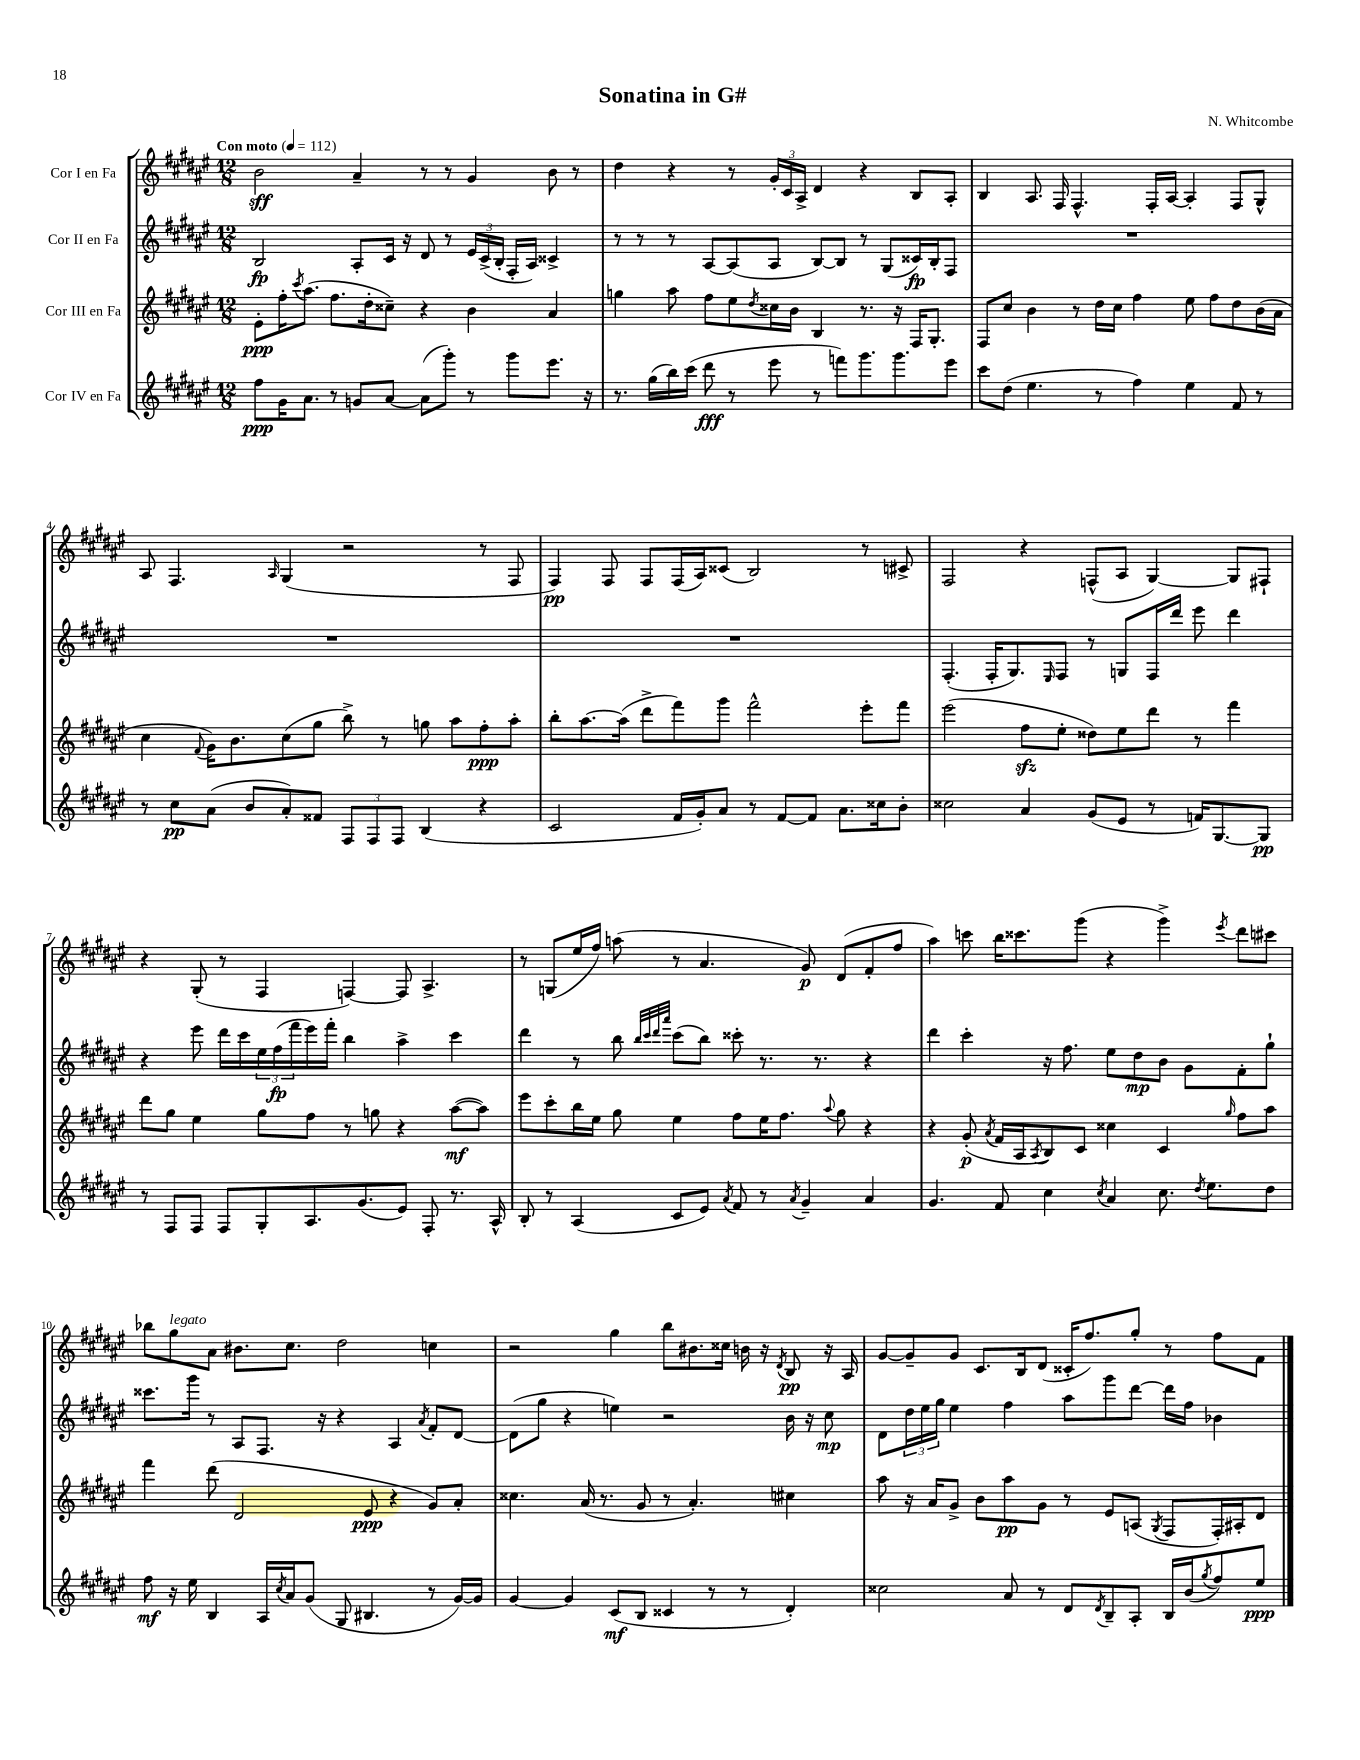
\header { title = "Sonatina in G#" composer = "N. Whitcombe" }
<<
\new StaffGroup <<
\new Staff = "s0" \with { instrumentName = "Cor I en Fa" } {
    \clef treble \key fis \major \numericTimeSignature \time 12/8 \tempo "Con moto" 4 = 112
    b'2\sff ais'4-- r8 r8 gis'4 b'8 r8 |
    dis''4 r4 r8 \tuplet 3/2 { gis'16-. cis'16 ais16-> } dis'4 r4 b8 ais8-. |
    b4 ais8. fis16 fis4.-^ fis16-. ais16~ ais4-. fis8 gis8-^ |
    ais8 fis4. \grace { ais16 } gis4( r2 r8 fis8 |
    fis4\pp) fis8 fis8 fis16( ais16) cisis'8( b2) r8 cis'8-> |
    fis2 r4 f8-^( ais8 gis4~) gis8 fis8-! |
    r4 gis8-.( r8 fis4 f4~) f8 ais4.-> |
    r8 g8( eis''16 fis''16) a''8( r8 ais'4. gis'8\p) dis'8( fis'8-. fis''8 |
    ais''4) c'''8 b''16 cisis'''8. gis'''8( r4 gis'''4->) \acciaccatura { eis'''8 } dis'''8 cis'''8 |
    bes''8 gis''8^\markup { \italic "legato" } ais'8 bis'8. cis''8. dis''2 c''4 |
    r2 gis''4 b''8 bis'8. cisis''16 b'16 r16 \acciaccatura { dis'8 } b8\pp r16 ais16 |
    gis'8~ gis'8-- gis'8 cis'8. b16 dis'8( cisis'16-. fis''8.) gis''8-. r8 fis''8 fis'8 \bar "|." |
}
\new Staff = "s1" \with { instrumentName = "Cor II en Fa" } {
    \clef treble \key fis \major \numericTimeSignature \time 12/8
    b2\fp ais8-. cis'16 r16 dis'8 r8 \tuplet 3/2 { eis'16 cis'16->( b16-. } fis16-. ais16) cisis'4-> |
    r8 r8 r8 ais8~ ais8( ais8 b8~) b8 r8 gis8( cisis'16\fp) b16-. fis8 |
    R1. |
    R1. |
    R1. |
    fis4.-.( fis16-. gis8.) \grace { eis16 } fis8 r8 g8 fis16 dis'''16 eis'''8 dis'''4 |
    r4 eis'''8 dis'''16 cis'''16 \tuplet 3/2 { eis''16 fis''16\fp( fis'''16 } eis'''16) fis'''16-. b''4 ais''4-> cis'''4 |
    dis'''4 r8 b''8 \grace { b''32 cis'''32 dis'''32 ais'''32 } cis'''8( b''8) cisis'''8-. r8. r8. r4 |
    dis'''4 cis'''4-. r16 fis''8. eis''8 dis''8\mp b'8 gis'8 fis'8-. gis''8-! |
    cisis'''8. gis'''16 r8 ais8 fis8. r16 r4 ais4 \acciaccatura { ais'8 } fis'8-. dis'8~ |
    dis'8( gis''8 r4 e''4) r2 b'16 r16 cis''8\mp |
    dis'8 \tuplet 3/2 { dis''16 eis''16 gis''16 } eis''4 fis''4 ais''8 gis'''8 dis'''8~ dis'''16 fis''16 bes'4 \bar "|." |
}
\new Staff = "s2" \with { instrumentName = "Cor III en Fa" } {
    \clef treble \key fis \major \numericTimeSignature \time 12/8
    eis'8-.\ppp fis''16-. \acciaccatura { cis'''8 } ais''8.( fis''8. dis''16-. cisis''8--) r4 b'4 ais'4 |
    g''4 ais''8 fis''8 eis''8 \acciaccatura { dis''8 } cisis''16 b'16 b4 r8. r16 fis16 gis8.-. |
    fis8 cis''8 b'4 r8 dis''16 cis''16 fis''4 eis''8 fis''8 dis''8 b'16( ais'16 |
    cis''4 \appoggiatura { fis'8 } gis'16) b'8. cis''8( gis''8 b''8->) r8 g''8 ais''8 fis''8-.\ppp ais''8-. |
    b''8-. ais''8.~ ais''16( dis'''8-> fis'''8) gis'''8 fis'''2-^ eis'''8-. fis'''8 |
    eis'''2( fis''8\sfz eis''8-. disis''8) eis''8 dis'''8 r8 fis'''4 |
    dis'''8 gis''8 eis''4 gis''8 fis''8 r8 g''8 r4 ais''8~\mf( ais''8) |
    eis'''8 cis'''8-. b''16 eis''16 gis''8 eis''4 fis''8 eis''16 fis''8. \appoggiatura { ais''8 } gis''8 r4 |
    r4 gis'8-.\p( \acciaccatura { ais'8 } fis'16 ais16 \acciaccatura { ais8 } b8) cis'8 cisis''4 cis'4 \grace { gis''16 } fis''8 ais''8 |
    fis'''4 dis'''8( dis'2 eis'8\ppp r4 gis'8) ais'8-. |
    cisis''4. ais'16( r8. gis'8 r8 ais'4.-.) cis''4 |
    ais''8 r16 ais'16 gis'8-> b'8 ais''8\pp gis'8 r8 eis'8 a8( \acciaccatura { gis8 } fis8 fis16-.) ais16-. dis'8 \bar "|." |
}
\new Staff = "s3" \with { instrumentName = "Cor IV en Fa" } {
    \clef treble \key fis \major \numericTimeSignature \time 12/8
    fis''8\ppp gis'16 ais'8. r8 g'8 ais'8~ ais'8( gis'''8-.) r8 gis'''8 eis'''8. r16 |
    r8. gis''16( b''16) cis'''16( dis'''8\fff r8 eis'''8 r8 f'''8) gis'''8. gis'''8. eis'''8 |
    cis'''8 dis''8( eis''4. r8 fis''4) eis''4 fis'8 r8 |
    r8 cis''8\pp ais'8( b'8 ais'8-.) fisis'8 \tuplet 3/2 { fis8 fis8 fis8 } b4( r4 |
    cis'2 fis'16 gis'16-.) ais'8 r8 fis'8~ fis'8 ais'8. cisis''16 b'8-. |
    cisis''2 ais'4 gis'8( eis'8 r8 f'16) gis8.~ gis8\pp |
    r8 fis8 fis8 fis8 gis8-. ais8. gis'8.( eis'8) fis8-. r8. ais16-^ |
    b8-. r8 ais4( cis'8 eis'8) \acciaccatura { ais'8 } fis'8 r8 \acciaccatura { ais'8 } gis'4-- ais'4 |
    gis'4. fis'8 cis''4 \acciaccatura { cis''8 } ais'4 cis''8. \acciaccatura { dis''8 } eis''8. dis''8 |
    fis''8\mf r16 eis''16 b4 ais16 \acciaccatura { cis''8 } ais'16 gis'8( gis8 bis4. r8 gis'16~) gis'16 |
    gis'4~ gis'4 cis'8\mf( b8 cisis'4 r8 r8 dis'4-.) |
    cisis''2 ais'8 r8 dis'8 \acciaccatura { dis'8 } b8-- ais8-. b16 b'16( \acciaccatura { gis''8 } fis''8) eis''8\ppp \bar "|." |
}
>>
>>
